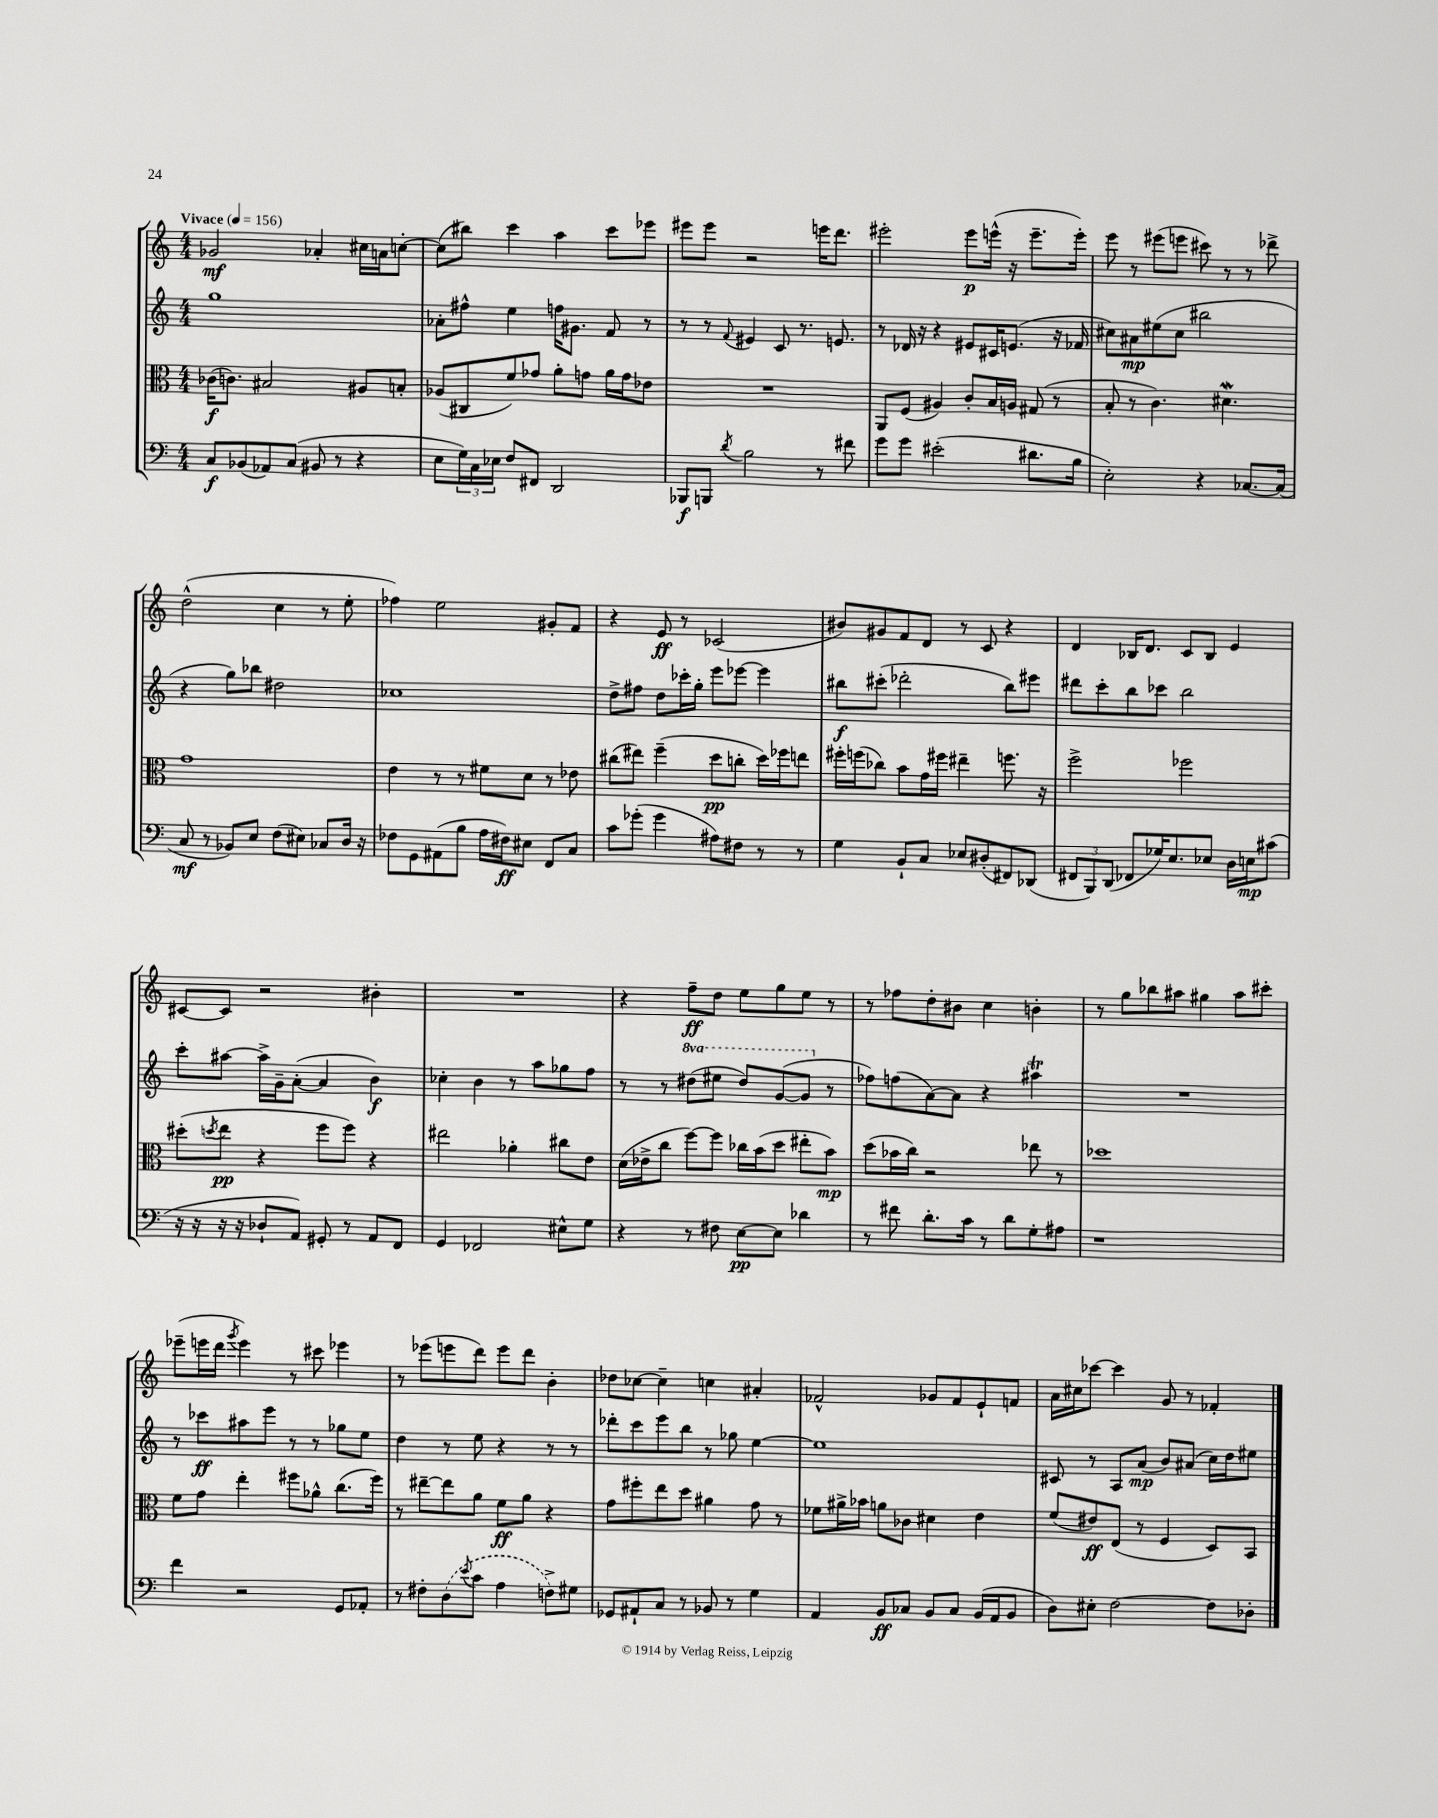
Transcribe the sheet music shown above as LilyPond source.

<<
\new StaffGroup <<
\new Staff = "s0" {
    \clef treble \key c \major \numericTimeSignature \time 4/4 \tempo "Vivace" 4 = 156
    ges'2\mf aes'4-. cis''16 a'16 c''8~-. |
    c''8( bis''8) c'''4 a''4 c'''8 ees'''8 |
    eis'''8 eis'''8 r2 e'''16 d'''8. |
    eis'''2-. eis'''8\p e'''16-^( r16 e'''8.-- e'''16-.) |
    e'''8 r8 eis'''8( e'''8 cis'''8) r8 r8 des'''8-> |
    d''2-^( c''4 r8 e''8-. |
    fes''4) e''2 gis'8-. f'8 |
    r4 e'8\ff r8 ces'2( |
    bis'8) gis'8 f'8 d'8 r8 c'8 r4 |
    d'4 bes16 d'8. c'8 bes8 e'4 |
    cis'8~ cis'8 r2 bis'4-. |
    R1 |
    r4 f''8--\ff d''8 e''8 g''8 e''8 r8 |
    r8 fes''8 d''8-. bis'8 c''4 b'4-. |
    r8 g''8 bes''8 ais''8 gis''4 ais''8 cis'''8-. |
    ees'''8--( e'''16 d'''16 \acciaccatura { g'''8 } e'''4) r8 cis'''8 ees'''4 |
    r8 ees'''8( e'''8 d'''8) e'''8 d'''8 b'4-. |
    des''8 ces''8~ ces''4-- c''4 ais'4-. |
    fes'2-^ ges'8 fes'8 e'8-! f'8 |
    a'16 cis''16 ces'''8~ ces'''4 g'8 r8 fes'4-. \bar "|." |
}
\new Staff = "s1" {
    \clef treble \key c \major \numericTimeSignature \time 4/4 \set Staff.ottavationMarkups = #ottavation-simple-ordinals
    g''1 |
    aes'8-. fis''8-^ e''4 f''16 gis'8. f'8 r8 |
    r8 r8 \appoggiatura { f'8 } eis'4 c'8 r8. e'8. |
    r8 des'16 r16 r4 eis'8 cis'16 e'8.( r16 fes'16 |
    cis''8) ais'8\mp eis''8( cis''8 bis''2 |
    r4 g''8) bes''8 dis''2 |
    ces''1 |
    d''8-> fis''8 d''8 ces'''16-. g''16-. e'''8 ees'''8~ ees'''4 |
    bis''8\f cis'''8-.( des'''2-. bis''8) eis'''8 |
    dis'''8 c'''8-. b''8 ces'''8 b''2 |
    c'''8-. ais''8~ ais''16-> g'16-- a'8~-.( a'4 b'4\f) |
    ces''4-. b'4 r8 a''8 ges''8 f''8 |
    r8 r8 \ottava #1 dis'''8( eis'''8 dis'''8) g''8~( g''8 \ottava #0 r8 |
    fes''8) f''8( a'8~) a'8 r4 ais''4\trill |
    R1 |
    r8 ces'''8\ff ais''8 e'''8 r8 r8 ges''8 e''8 |
    d''4 r8 e''8 r4 r8 r8 |
    des'''8-. c'''8 e'''8 b''8 r8 ges''8 e''4~ |
    e''1 |
    cis'8 r8 a8 a'8\mp( b'8) ais'8( c''16) d''16 eis''8 \bar "|." |
}
\new Staff = "s2" {
    \clef alto \key c \major \numericTimeSignature \time 4/4
    ces'16\f( c'8.) bis2 ais8 b8-. |
    aes8( cis8 f'8) ges'8 a'8-. g'8 a'16 g'16 ees'8 |
    R1 |
    a,8 f8( ais4) c'8-. b16 a16 gis8( r8 |
    b8-. r8 c'4.) dis'4.\mordent |
    g'1 |
    e'4 r8 r8 fis'8 d'8 r8 ees'8 |
    cis''8( eis''8) f''4--( d''8\pp c''8-. d''16) fes''16 e''8 |
    fis''16-. f''16( ces''8) b'8 g'16 fis''16 eis''4-- f''8. r16 |
    f''2-> fes''2 |
    dis''8-.( \acciaccatura { d''8 } e''8\pp r4 f''8 f''8) r4 |
    eis''2 aes'4-. cis''8 e'8 |
    d'16( ees'16-> c''8 f''8~) f''8 ces''16 b'16( d''8 eis''8-. b'8\mp) |
    d''8( bes'16 c''16) r2 ees''8 r8 |
    des''1 |
    f'8 g'8 e''4-. fis''8 aes'8-^ c''8.( fis''16) |
    r8 eis''8~-- eis''8 a'8 f'8\ff a'8 r4 |
    g'8 fis''8-. e''8 d''8 ais'4 g'8 r8 |
    fes'8 ais'16-> bes'16 a'8 ces'8 dis'4 e'4 |
    f'8( eis'8\ff) e8( r8 f4 d8) b,8 \bar "|." |
}
\new Staff = "s3" {
    \clef bass \key c \major \numericTimeSignature \time 4/4
    c8\f bes,8( aes,8) c8( bis,8 r8 r4 |
    e8 \tuplet 3/2 { g16) c16 ees16 } f8 fis,8 d,2 |
    bes,,8\f b,,8 \acciaccatura { d'8 } b2 r8 fis'8 |
    g'8 g'8 eis'2-.( dis'8. b16 |
    e2-.) r4 ces8.~ ces16( |
    c8\mf r8 bes,8) e8 f8( eis8) ces8 d16 r16 |
    fes8 g,8 ais,8( b8 a16 fis16\ff) eis8 f,8 c8 |
    c'8 ges'8-.( ges'4 ais8) fis8 r8 r8 |
    g4 b,8-! c8 ees8 dis8-.( fis,8) des,8( |
    \tuplet 3/2 { fis,8 b,,8) d,8( } fes,8 ges16) e8. ees8 d16 e16\mp cis'8( |
    r16 r16 r16 r16 des8-! a,8) gis,8-. r8 a,8 f,8 |
    g,4 fes,2 eis8-^ g8 |
    r4 r8 fis8 e8~\pp e8 des'4 |
    r8 fis'8 d'8.-. c'16 r8 d'8 g8-. ais8 |
    r1 |
    f'4 r2 g,8 aes,8-. |
    r8 fis8-. \once \slurDashed d8( \appoggiatura { e'8 } c'8 a4 f8->) gis8 |
    ges,8 ais,8-! c8 r8 bes,8 r8 g4 |
    a,4 b,8\ff ces8 b,8 ces8 b,16( a,16 b,8 |
    d8) eis8-. f2~ f8 des8-. \bar "|." |
}
>>
>>
\layout { \context { \Score \remove "Bar_number_engraver" } }
